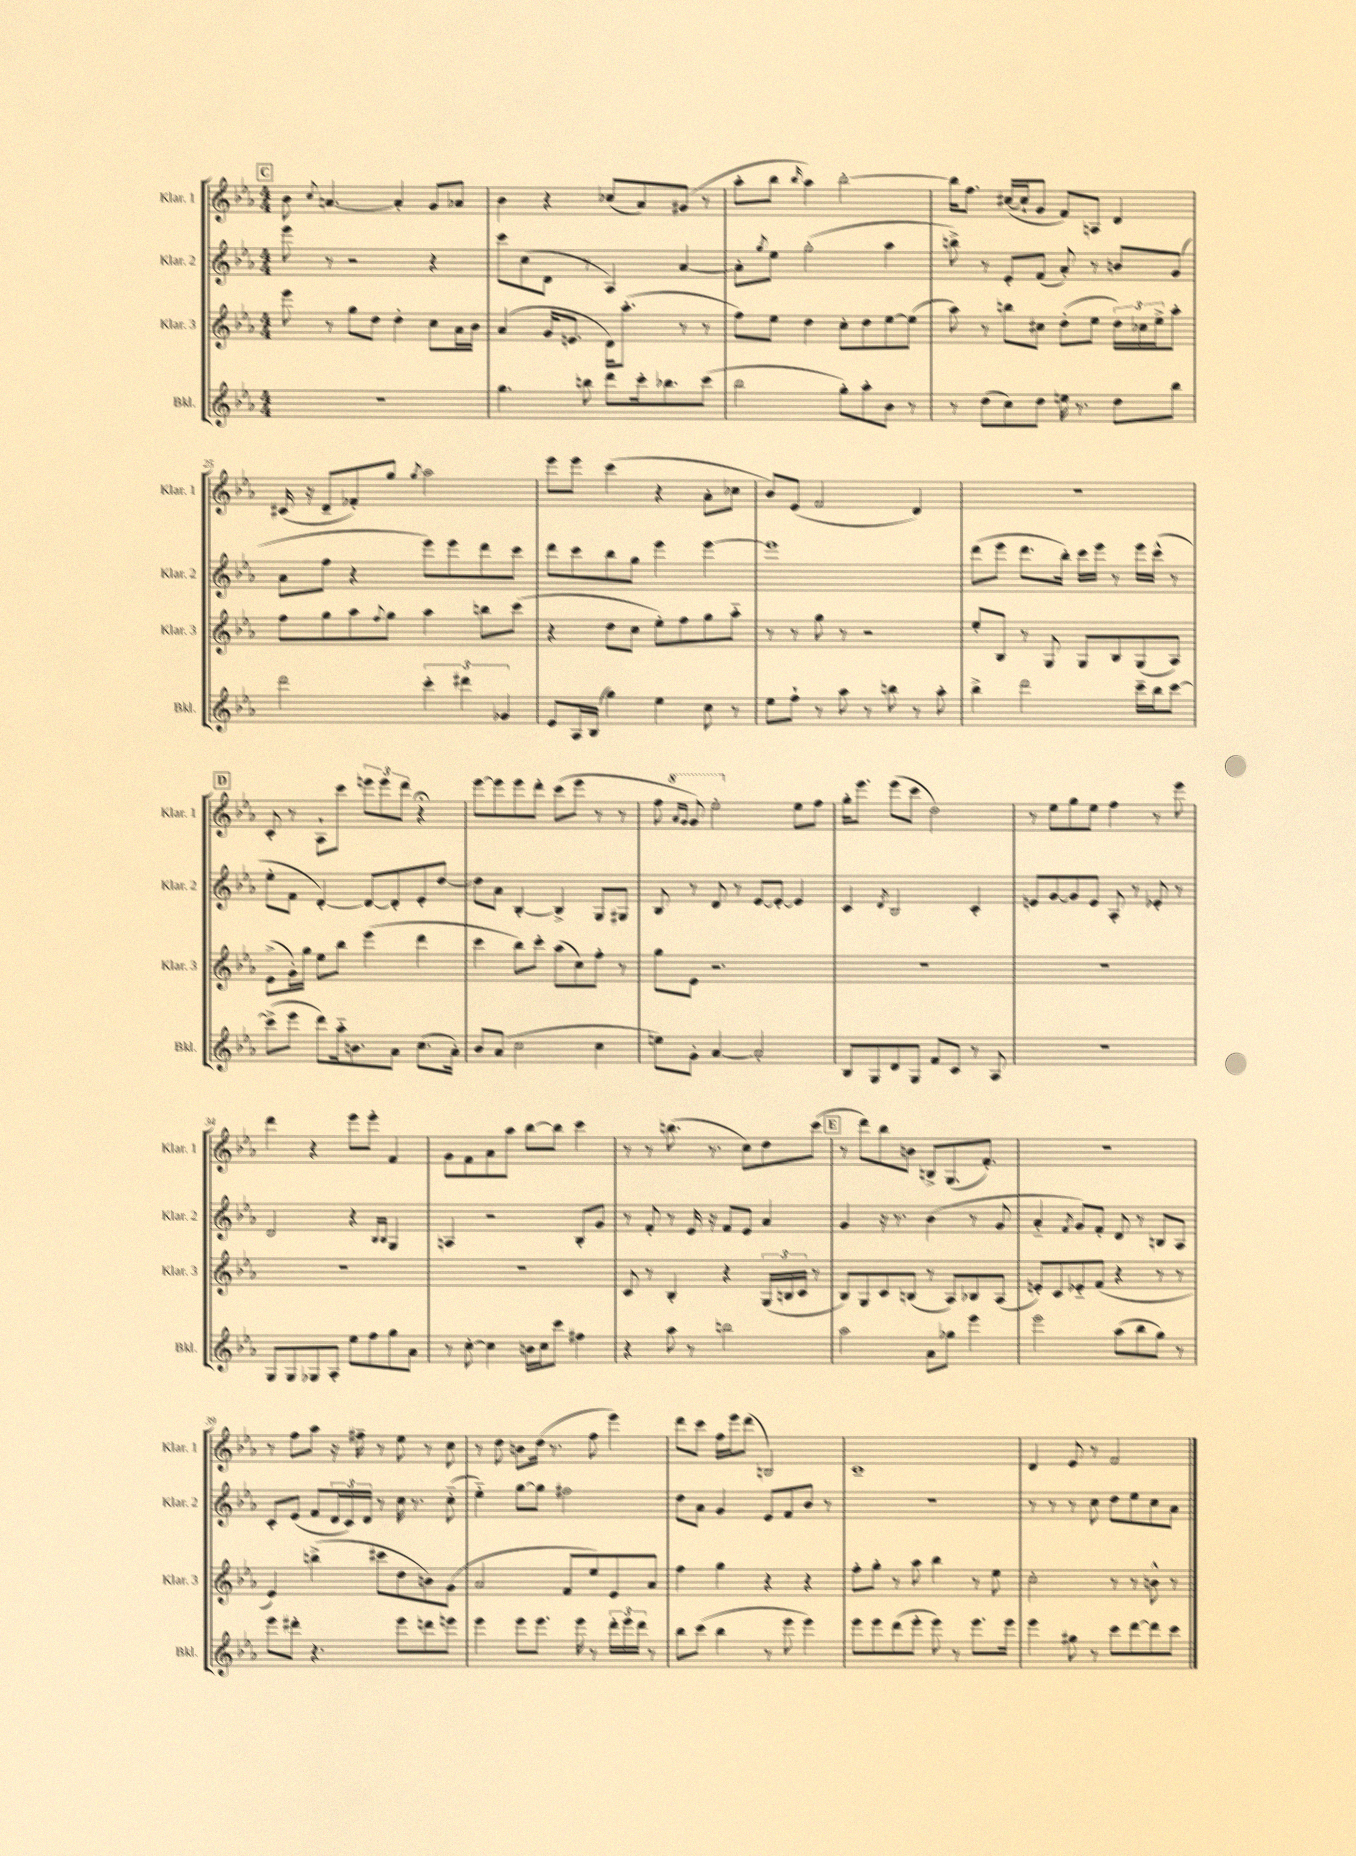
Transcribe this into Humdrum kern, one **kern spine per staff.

**kern	**kern	**kern	**kern
*staff4	*staff3	*staff2	*staff1
*clefG2	*clefG2	*clefG2	*clefG2
*k[b-e-a-]	*k[b-e-a-]	*k[b-e-a-]	*k[b-e-a-]
*M4/4	*M4/4	*M4/4	*M4/4
1r	8eee-	8eee-	8b-
.	.	.	8qqcc
.	8r	8r	[4.a
.	8gg	2r	.
.	8dd	.	.
.	4dd'	.	4a']
.	8cc	4r	8g
.	16a-	.	8a-
.	16b-	.	.
=	=	=	=
4.gg	(4a-	8ccc	4b-
.	.	(8cc	.
.	16g	8d	4r
.	8.e	.	.
8bb	.	8r	.
8ddd	16d)	4A-)	(8cc-
.	(8.aa-'	.	.
16ccc'	.	.	8a-)
8.bb-	.	.	.
.	8r	[4a-	(8g#
(8ccc	8r	.	8r
=	=	=	=
2bb-	8ff)	8a-']	8aa-'
.	.	8qgg	.
.	8ee-	8ee-	8bb-
.	.	.	16qqbb-
.	4dd	(2gg'	4aa-)
8gg')	8cc'	.	[2bb-'
8aa-'	8dd	.	.
8b-	[8ee-	4aa-	.
8r	(8ee-]	.	.
=	=	=	=
8r	8aa-)	8bb^)	16bb-]
.	.	.	8.ff
(8dd	8r	8r	.
8cc)	8bb	8e-'	([16cc#
.	.	.	16cc#`]
8dd	8cc#	(8f	8g
16ee	(8dd'	8a-')	8f)
8.r	.	.	.
.	8ee-	8r	8A
8dd	24dd)	8b	4d
.	24cc-	.	.
.	24ee-^	.	.
8bb-	8aa-'	(8g	.
=	=	=	=
2ddd	8ff	8a-	(16c#
.	.	.	16r
.	8gg	8ff	8d~
.	8aa-	4r	8f-')
.	8qqff	.	.
.	8gg	.	8gg
.	.	.	8qgg
6ccc'	4aa-	8eee-)	2aa-
.	.	8eee-	.
6ddd#	.	.	.
.	8bb	8ddd	.
6g-	.	.	.
.	(8ccc	8ccc	.
=	=	=	=
8e-	4r	8ddd	8eee-
16A-	.	8ccc	8eee-
(16B-	.	.	.
4gg)	8dd	8bb-	(4ccc
.	8cc	8gg	.
4ee-	8ee-')	4eee-	4r
.	8ff	.	.
8cc	8gg	[4eee-	8a-'
8r	8aa-'~	.	8cc-
=	=	=	=
8ee-	8r	1eee-]	8b-)
8ff`	8r	.	(8e-
8r	8gg	.	2f
8aa-	8r	.	.
8r	2r	.	.
8bb	.	.	.
8r	.	.	4d)
8aa-'	.	.	.
=	=	=	=
4bb-^	8ee-'	(8ddd	1r
.	8B-	8eee-	.
2ddd	8r	8.ddd	.
.	8G	.	.
.	.	16bb-')	.
.	8G	16ccc	.
.	.	16eee-	.
.	8B-	8r	.
16ccc~	(8G	16eee-	.
16bb-	.	(16ccc^^	.
[8ccc	8A-)	8r	.
=	=	=	=
(8ccc^]	(8e-^	8ee-'	8c'
8eee-	16g')	8f	8r
.	16gg	.	.
8ddd)	8ee-	[4d')	8A-`
16aa-'~	8bb-	.	8ccc
8.b	.	.	.
.	(4eee-	8d_	12eee
.	.	.	12eee
8a-	.	8d']	.
.	.	.	12ddd
(8.cc	4ddd	8e-'	4r;
.	.	[8dd	.
16a-')	.	.	.
=	=	=	=
8b-	4ccc	8dd]	[8eee-
(8a-	.	8a-	8eee-]
2cc	8bb-)	[4B-'	8eee-
.	8ccc'	.	8ddd'
.	(8aa-	4B-^]	(8ccc
.	8cc)	.	8eee-
4cc	8ff'	8G	8r
.	8r	8G#	8r
=	=	=	=
8ee)	8gg	8B-	8ff
.	.	.	16qqaa-
.	.	.	16qqgg
8g'	8e-	8r	8gg)
[4a-	2.r	8d	2eee-'
.	.	8r	.
2a-']	.	[8e-	.
.	.	8e-'_	.
.	.	4e-]	8ee-
.	.	.	8ff
=	=	=	=
8B-	1r	4c	16gg'
.	.	.	8.eee-
8G	.	.	.
.	.	8qd	.
8d	.	2B-	(8eee-
8G	.	.	8ccc
8f	.	.	2dd)
8c	.	.	.
8r	.	4c'	.
8A-	.	.	.
=	=	=	=
1r	1r	8e	8r
.	.	[8g	8ee-
.	.	8g]	8gg
.	.	8e	8ee-
.	.	8A-'	4ff
.	.	8r	.
.	.	8e-'	8r
.	.	8r	8eee-
=	=	=	=
8G	1r	2d	4ddd
8G	.	.	.
8G-	.	.	4r
8A-'	.	.	.
8ee-	.	4r	8eee-
8ff	.	.	8eee-'
.	.	16qqB-	.
.	.	16qqB-	.
8gg	.	4G	4f
8a-	.	.	.
=	=	=	=
8r	1r	4A	8g
[8cc'	.	.	8f
4cc]	.	2r	8a-
.	.	.	8aa-
16b	.	.	[8bb-
16cc	.	.	.
8ccc	.	.	8bb-]
4ff#	.	8B-'	4ccc
.	.	8g	.
=	=	=	=
4r	8c	8r	8r
.	8r	8f'	8r
8aa-	4B-'	8r	(8.bb
8r	.	16e-	.
.	.	16r	8.r
2bb	4r	8f	.
.	.	8e-	8cc)
.	(24G	4a-	8dd
.	24B	.	.
.	24c	.	.
.	8r	.	(8ccc
=	=	=	=
2aa-	8B-)	4g	8r
.	8G	.	8ddd)
.	8c	16r	8bb-
.	.	8.r	.
.	(8B	.	8b
8a-	8r	(4b-	8B^
8gg-	8A-)	.	(8.G
4eee-	8B-	8r	.
.	.	.	8.f')
.	(8A-	8g	.
=	=	=	=
2eee-	8e')	4a-'~	1r
.	8c	.	.
.	.	8qf	.
.	8e-'~	8g)	.
.	(8f	8f'	.
(8aa-	4r	8d	.
8bb-	.	8r	.
8gg)	8r	8B	.
8r	8r	8A-	.
=	=	=	=
8eee-	4e-)	8c'	8r
8ddd#'	.	(8e-	8ff
4.r	(4bb^	8f	8aa-
.	.	24d	16r
.	.	24c)	.
.	.	.	16ff#~
.	.	24d	.
.	8ccc#	8r	8r
8eee-	8dd	16cc	8ee-
.	.	8.r	.
8ddd	8b)	.	8r
8eee	(8g	(8cc'~	8cc
=	=	=	=
4eee-	2a-	4ee-'~)	8r
.	.	.	8dd
8eee-	.	[8gg	8b
8.eee-	.	8gg]	(16dd
.	.	.	8.r
.	8f	2ff#	.
16eee-	.	.	.
8r	8ee-)	.	8ff
24ddd'	8e-	.	4eee-)
24eee-	.	.	.
24ddd	.	.	.
8r	8a-	.	.
=	=	=	=
8bb-	4ff	8dd	8ddd
(8ccc	.	8a-	8ccc
4bb-	4gg	4g	16ff
.	.	.	16eee-
.	.	.	(8ddd
8r	4r	8e-	2B)
8eee-	.	8f	.
4eee-)	4r	8b-	.
.	.	8r	.
=	=	=	=
8eee-	8ff'	1r	1c~
8eee-	8gg'	.	.
(8ddd	8r	.	.
8eee-'	8aa-	.	.
8eee-)	4bb-	.	.
8r	.	.	.
8.eee-	8r	.	.
.	8ee-	.	.
16eee-	.	.	.
=	=	=	=
4eee-	2cc'	8r	4d
.	.	8r	.
8gg#	.	8r	8e-
8r	.	8cc	8r
8ccc	8r	8dd	2f
[8ddd	8r	8ee-	.
8ddd]	8b^^	8cc	.
8ccc	8r	8a-	.
==	==	==	==
*-	*-	*-	*-
